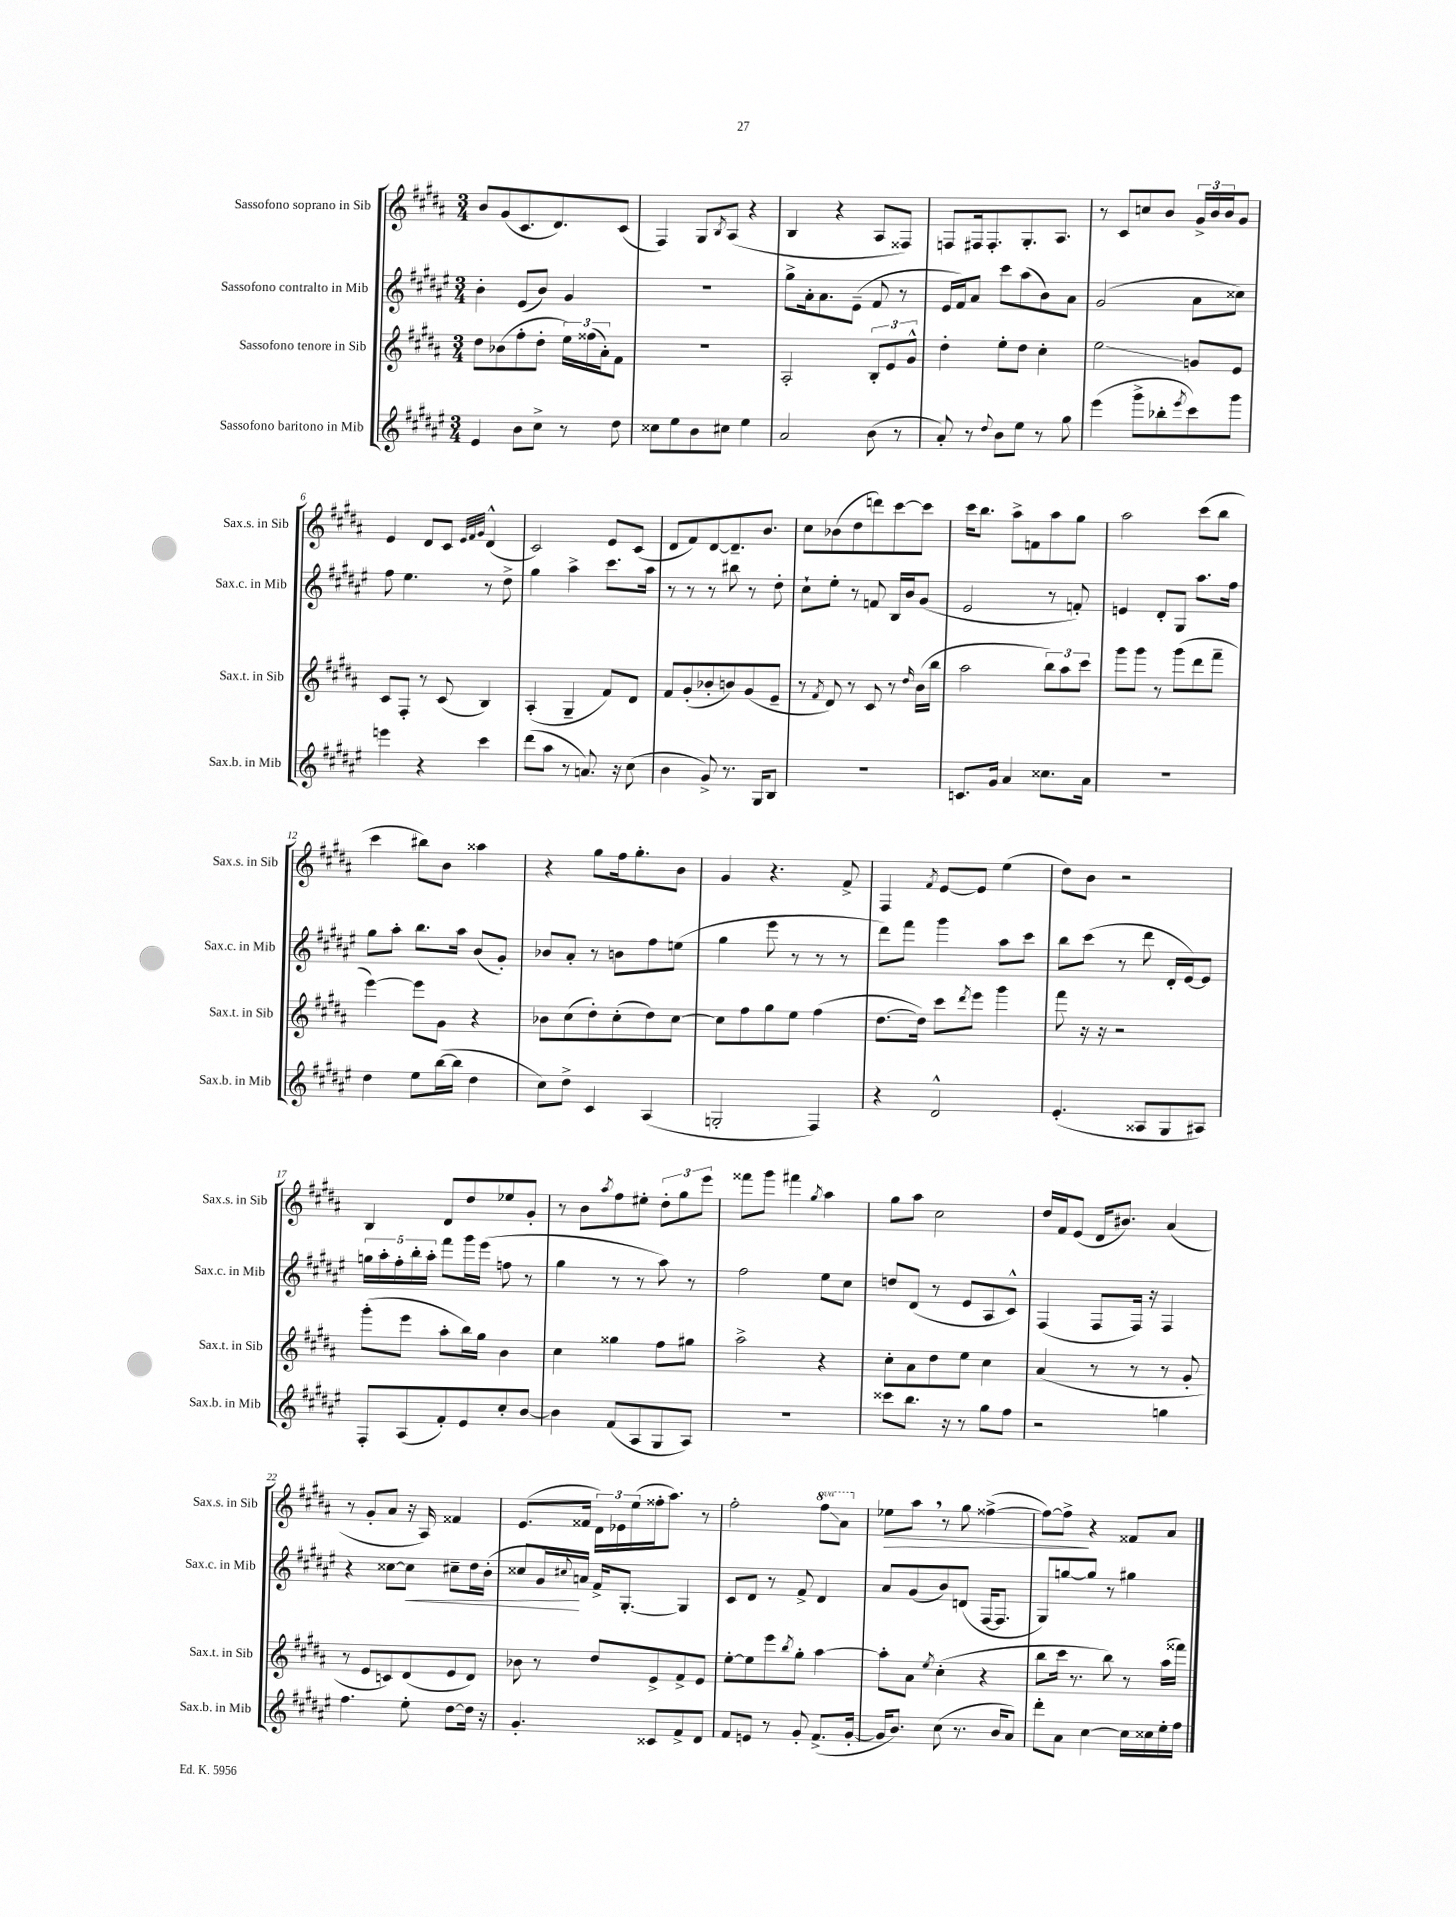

**kern	**kern	**kern	**kern
*staff4	*staff3	*staff2	*staff1
*clefG2	*clefG2	*clefG2	*clefG2
*k[f#c#g#d#a#e#]	*k[f#c#g#d#a#]	*k[f#c#g#d#a#e#]	*k[f#c#g#d#a#]
*M3/4	*M3/4	*M3/4	*M3/4
4e#	8dd#	4b'	8b
.	(8b-	.	(8g#
8b	8ff#'	(8e#	8.c#
8cc#^	8dd#'	8b)	.
.	.	.	8.d#)
8r	24ee)	4g#	.
.	(24ff##	.	.
.	24a#')	.	.
8dd#	8f#	.	(8c#
=	=	=	=
8cc##	2.r	2.r	4F#)
8ee#	.	.	.
8b	.	.	8G#
.	.	.	8qB
8cc#	.	.	(8A#
4ee#	.	.	4r
=	=	=	=
2a#	2A#'	8gg#^	4B
.	.	16a#'	.
.	.	8.a#	.
.	.	.	4r
.	.	(8e#~	.
(8b	12B'	8f#	8A#
.	12e	.	.
8r	.	8r	8F##)
.	12g#^^	.	.
=	=	=	=
8a#')	4dd#'	16e#	8F
.	.	16f#)	.
8r	.	8a#	16F#
.	.	.	8.F#'
8qqdd#	.	.	.
8b	8ee'	8ccc#	.
8ee#	8dd#	(8aa#	8.G#'
8r	4cc#'	8b)	.
.	.	.	8.A#
8gg#	.	8a#	.
=	=	=	=
(4eee#	2ee	(2g#	8r
.	.	.	8c#
8ggg#^	.	.	8cc
8bb-'	.	.	8b
8qeee#	.	.	.
8ccc#)	8g	8a#	24g#^
.	.	.	24b
.	.	.	24b
8ggg#	8e	8cc##)	8g#
=	=	=	=
4eee	8c#	8ff#	4e
.	8F#'	4.ee#	.
4r	8r	.	8d#
.	(8c#	.	8c#
.	.	.	32qqe
.	.	.	32qqf#
.	.	.	32qqg#
4ccc#	4B)	8r	(4d#^^
.	.	8dd#^	.
=	=	=	=
(8ddd#	(4A#'	4gg#	2c#)
8aa#	.	.	.
8r	4G#~	4aa#^	.
8.a)	.	.	.
.	8f#)	8.ccc#	8e
16r	.	.	.
(8cc#	8d#	.	(8c#
.	.	16aa#	.
=	=	=	=
4b	8f#	8r	8d#
.	(8g#'	8r	8f#)
8g#^)	8b-'	8r	[8d#
8.r	8b)	8bb#	8.d#~]
.	(8g#	8r	.
16G#	.	.	8.b
8B	8e~	8dd#'	.
=	=	=	=
2.r	8r	8cc#`	8cc#
.	8qf#	.	.
.	8d#)	8ee#'	(8b-
.	8r	8r	8dd#
.	8c#	8f	8ddd)
.	8r	16B	[8ccc#
.	.	16b	.
.	16qqdd#	.	.
.	(16b	(8g#	8ccc#]
.	16bb	.	.
=	=	=	=
8.c	2aa#	2e#	16ccc#
.	.	.	8.bb
16g#	.	.	.
4a#	.	.	8aa#^
.	.	.	8f
8.cc##	12bb)	8r	8aa#
.	12aa#	.	.
.	.	8f')	8gg#
.	12ccc#	.	.
16a#	.	.	.
=	=	=	=
2.r	8ggg#	4e	2aa#
.	8ggg#	.	.
.	8r	8d#'	.
.	(8ggg#	8G#	.
.	8ddd#	8.aa#	(8ccc#
.	8fff#~	.	8bb
.	.	16ff#	.
=	=	=	=
4dd#	[4eee)	8gg#	4ccc#
.	.	8aa#'	.
8ee#	8eee]	8.bb	8bb#)
([16bb	8g#	.	8b
16bb]	.	16aa#	.
4dd#	4r	(8b	4aa##
.	.	8g#')	.
=	=	=	=
8cc#)	8b-	8b-	4r
8dd#^	(8cc#	8a#'	.
4c#	8dd#')	8r	8gg#
.	(8cc#'	8b	16ff#
.	.	.	8.gg#'
(4A#	8dd#)	8ff#	.
.	[8cc#	(8ee	8b
=	=	=	=
2G'	8cc#]	4gg#	4g#
.	8ff#	.	.
.	8gg#	8eee#	4.r
.	8ee	8r	.
4F#)	(4ff#	8r	.
.	.	8r	8f#^
=	=	=	=
4r	[8.dd#	8ddd#)	4F#
.	.	8fff#	.
.	16dd#])	.	.
.	.	.	8qf#
2d#^^	8ccc#	4ggg#	[8e
.	8qddd#	.	.
.	8eee	.	8e]
.	4ggg#	8aa#	(4ee
.	.	8ccc#	.
=	=	=	=
(4.e#'	8fff#	8bb	8dd#)
.	16r	(8ccc#	8b
.	16r	.	.
.	2r	8r	2r
8A##	.	8ddd#	.
8G#	.	16d#'	.
.	.	[16e#)	.
8A#)	.	8e#]	.
=	=	=	=
8F#'	(8ggg#'	20gg	4B
.	.	20aa#'	.
.	.	20ff#'	.
(8A#	8eee	.	.
.	.	20bb'	.
.	.	20aa#'	.
8f#')	8aa#'	8fff#	8d#
8e#	16bb)	16ggg#	8dd#
.	16gg#	(16eee#	.
8cc#'	4b	8ff	8ee-
[8b	.	8r	8g#'
=	=	=	=
4b]	4cc#	4gg#	8r
.	.	.	8b
.	.	.	8qaa#
(8f#	4gg##	8r	8ff#
8A#	.	8r	8ee#'
8G#	8ff#	8aa#)	12dd#'
.	.	.	12gg#
8A#)	8gg#	8r	.
.	.	.	12eee
=	=	=	=
2.r	2aa#^	2ff#	8fff##
.	.	.	8ggg#
.	.	.	4fff#
.	.	.	8qgg#
.	4r	8ee#	4aa#
.	.	8cc#	.
=	=	=	=
8ccc##	8cc#'	8dd	8gg#
8.bb	8a#	(8d#	8aa#
.	8dd#	8r	2cc#
16r	.	.	.
8r	8ee	8e#	.
8gg#	4cc#	8A#	.
8ff#	.	8c#^^)	.
=	=	=	=
2r	(4a#	(4F#	16dd#
.	.	.	16f#
.	.	.	(8e
.	8r	8F#	16d#
.	.	.	8.b#)
.	8r	16F#)	.
.	.	16r	.
4gg	8r	4F#	(4a#
.	8g#'	.	.
=	=	=	=
4.ff#	8r	4r	8r
.	8e	.	8g#'
.	8c)	[8cc##	8a#
8ee#'	(8d#	8cc##]	16r
.	.	.	16A#)
[8dd#	8e	8cc#~	4f##
16dd#]	8d#)	16dd#	.
16r	.	(16b'	.
=	=	=	=
4.g#'	8b-	8cc##	(8.e
.	8r	16g#)	.
.	.	8qqcc#	.
.	.	16a	16f##
.	8dd#	16f#^	24d#)
.	.	.	24e-
.	.	[8.G#'	.
.	.	.	(24ee
8c##	8e^	.	16ff##'
.	.	.	8.aa#)
8f#^	8f#^	4G#]	.
8d#	8e	.	8r
=	=	=	=
8f#	[8ee'	8c#	2ff#'
8e	8ee]	8d#	.
8r	8eee	8r	.
.	8qbb	.	.
8g#'	8gg#'	8f#^	.
(8.f#^	[4aa#	4d#	8fff#
.	.	.	8aa#
[16g#'	.	.	.
=	=	=	=
16g#]	8aa#']	8a#	8ee-
8.b)	.	.	.
.	8a#	(8g#	8aa#
.	8qee	.	.
(8cc#	(4cc#'	8b)	8r
8.r	.	(8d	8gg#
.	4r	[16F#	([4ff##^
16b	.	8.F#]	.
8a#)	.	.	.
=	=	=	=
8ddd#'	8bb	8G#)	8ff##_)
8a#	16ccc#	[8gg	8ff##^]
.	8.r	.	.
[4cc#	.	8gg]	4r
.	8bb)	8r	.
16cc#]	8r	4gg#	8f##
16cc##	.	.	.
16ee#'	(16aa#	.	8a#
16ff#	16fff##)	.	.
==	==	==	==
*-	*-	*-	*-
